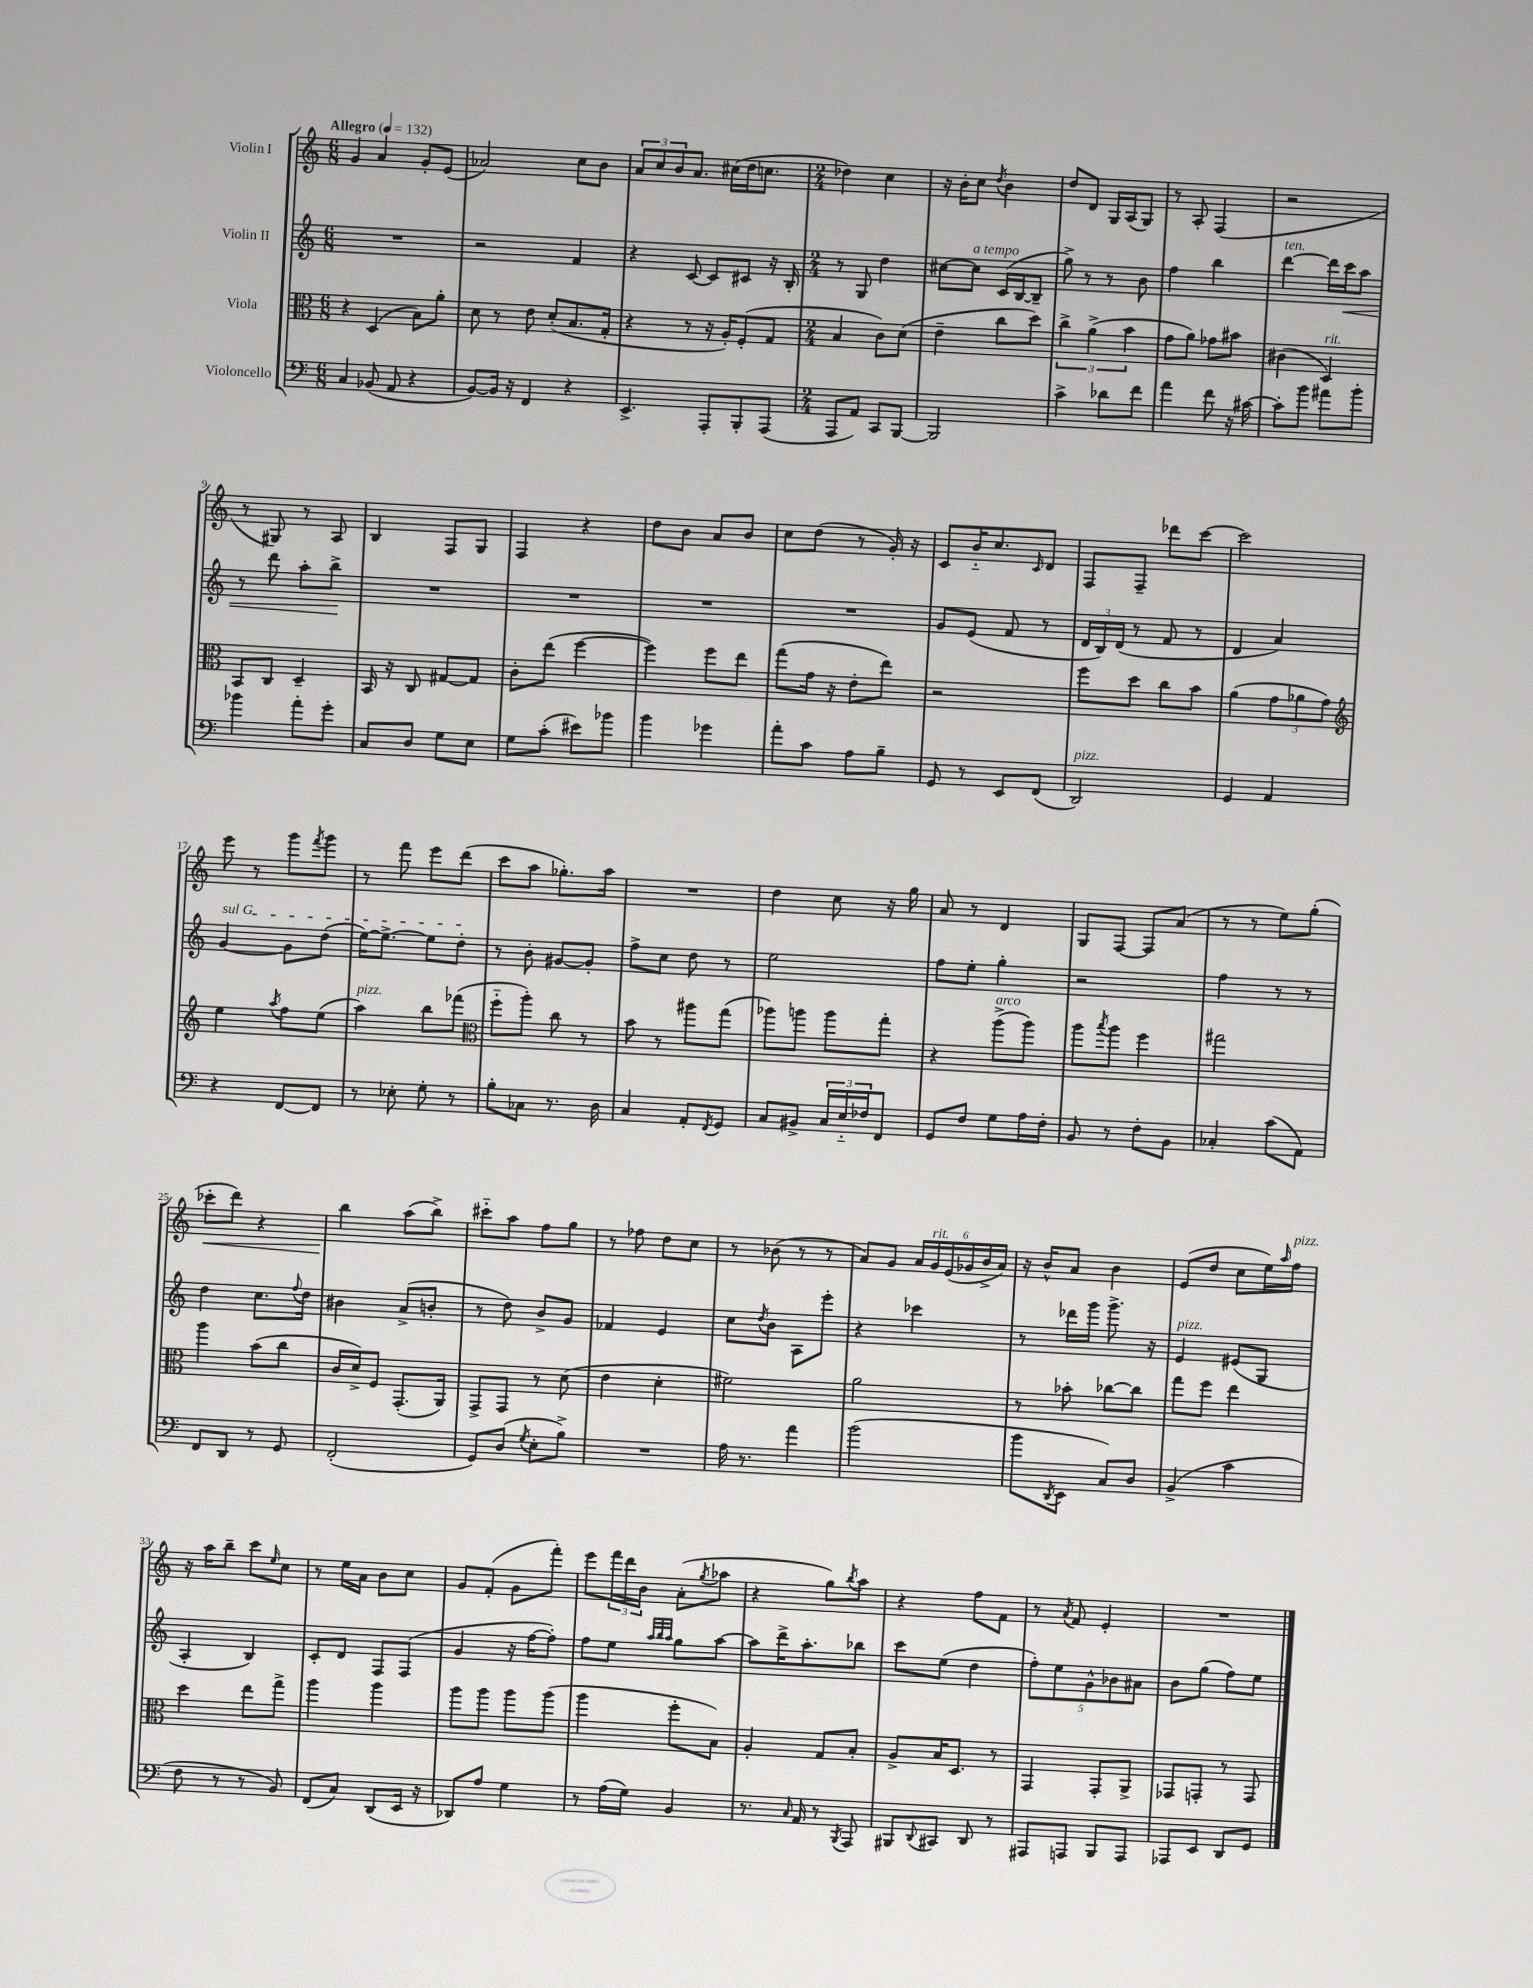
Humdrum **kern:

**kern	**kern	**kern	**dynam	**kern	**dynam
*part4	*part3	*part2	*part2	*part1	*part1
*staff4	*staff3	*staff2	*staff2	*staff1	*staff1
*I"Violoncello	*I"Viola	*I"Violin II	*	*I"Violin I	*
*clefF4	*clefC3	*clefG2	*	*clefG2	*
*k[]	*k[]	*k[]	*	*k[]	*
*M6/8	*M6/8	*M6/8	*	*M6/8	*
*MM132	*MM132	*MM132	*	*MM132	*
=1	=1	=1	=1	=1	=1
!	!	!	!	!LO:TX:a:B:t=Allegro	!
4C/	4r	2.r	.	4g/	.
(8BB-X/	(4D/	.	.	4a/	.
8AA/	.	.	.	.	.
4r	8B\L)	.	.	8g'/L	.
.	8a'\J	.	.	(8e/J	.
=2	=2	=2	=2	=2	=2
[8BB/L)	8d\	2r	.	2a-X/)	.
16BB/Jk]	8r	.	.	.	.
16r	.	.	.	.	.
4FF/	8e\	.	.	.	.
.	(8d'/L	.	.	.	.
4r	8.B/	4f/	.	8cc\L	.
.	.	.	.	8b\J	.
.	16G'/Jk	.	.	.	.
=3	=3	=3	=3	=3	=3
4.EE^/	4r	4r	.	12a/L	.
.	.	.	.	12cc/	.
.	.	.	.	12b/	.
.	8r	[8c/	.	8.a/J	.
8AAA'/L	16r	8c/L]	.	.	.
.	16A'/KL)	.	.	(16cc#X\LL	.
8BBB'/	(8F'/	8c#X/J	.	16dd\J	.
.	.	.	.	8.ccn\J	.
(8AAA/J	8G/J	16r	.	.	.
.	.	16B'/	.	.	.
=4	=4	=4	=4	=4	=4
*M2/4	*M2/4	*M2/4	*	*M2/4	*
8AAA/L	4B/	8r	.	4dd-X\)	.
8AA/J)	.	8G/	.	.	.
8CC/L	8c\L)	4dd\	.	4cc\	.
[8BBB/J	(8d\J	.	.	.	.
=5	=5	=5	=5	=5	=5
2BBB/]	4e~\	[8cc#X\L	.	16r	.
.	.	.	.	16b'\KL	.
!	!	!LO:TX:a:i:t=a tempo	!	!	!
.	.	8cc#\J]	.	8cc\J	.
.	.	.	.	8qdd/	.
.	8cc\L	(16c/LL	.	4b\	.
.	.	[16B/J	.	.	.
.	8dd\J)	8B~/J]	.	.	.
=6	=6	=6	=6	=6	=6
4c^\	6cc^\	8gg^\)	.	8dd/L	.
.	.	8r	.	8d/J	.
.	(6a^\	.	.	.	.
8d-X\L	.	8r	.	16G/LL	.
.	.	.	.	(16A/J	.
.	6b\	.	.	.	.
8f\J	.	8b\	.	8G/J)	.
=7	=7	=7	=7	=7	=7
4a\	8g\L	4ff\	.	8r	.
.	8a\J)	.	.	8A'/	.
8f\	8g-X\L	4bb\	.	(4F/	.
16r	8b#X\J	.	.	.	.
[16c#X\	.	.	.	.	.
=8	=8	=8	=8	=8	=8
!	!	!LO:TX:a:i:t=ten.	!	!	!
8c#'\L]	(4c#X\	[4ddd\	.	2r	.
8b\J	.	.	.	.	.
!	!LO:TX:a:i:t=rit.	!	!	!	!
8a#X\L	4D/)	16ddd\LL]	.	.	.
!	!	!	!LO:HP:b	!	!
.	.	16ccc\J	<	.	.
8b'\J	.	8aa\J	.	.	.
!!LO:LB:g=z
=9	=9	=9	=9	=9	=9
4b-X\	8BB/L	8r	.	8r	.
.	8C/J	8ddd\	.	8G#X/)	.
8a'\L	4D~/	8aa'\L	.	8r	.
8g'\J	.	8bb^\J	.	8A/	.
.	.	.	[	.	.
=10	=10	=10	=10	=10	=10
8C/L	16BB/	2r	.	4B/	.
.	16r	.	.	.	.
8D/J	8C/	.	.	.	.
8G\L	[8G#X/L	.	.	8F/L	.
8E\J	8G#/J]	.	.	8G/J	.
=11	=11	=11	=11	=11	=11
8G\L	8c'\L	2r	.	4F/	.
(8c'\J	(8ee\J	.	.	.	.
8e#X\L)	[4ff\	.	.	4r	.
8b-X\J	.	.	.	.	.
=12	=12	=12	=12	=12	=12
4b\	4ff\])	2r	.	8dd\L	.
.	.	.	.	8b\J	.
4g-X\	8ff\L	.	.	8a/L	.
.	8ee\J	.	.	8b/J	.
=13	=13	=13	=13	=13	=13
8a'\L	(8gg\L	2r	.	8cc\L	.
8c\J	16g\Jk	.	.	(8dd\J	.
.	16r	.	.	.	.
8A\L	8e'\L	.	.	8r	.
8B~\J	8ee\J)	.	.	16g'/)	.
.	.	.	.	16r	.
=14	=14	=14	=14	=14	=14
8GG/	2r	8g/L	.	8c/L	.
8r	.	(8e/J	.	16b/K	.
.	.	.	.	8.cc/	.
8EE/L	.	8f/	.	.	.
.	.	.	.	16qqc/	.
(8FF/J	.	8r	.	8d/J	.
=15	=15	=15	=15	=15	=15
!LO:TX:a:i:t=pizz.	!	!	!	!	!
2DD/)	8ff\L	24d/LL	.	8F/L	.
.	.	24B/)	.	.	.
.	.	(24d/JJ	.	.	.
.	8dd\J	8r	.	8F~/J	.
.	8cc\L	8f/	.	8ddd-X\L	.
.	8b\J	8r	.	[8ccc\J	.
=16	=16	=16	=16	=16	=16
4GG/	(4a\	4d/	.	2ccc\]	.
4AA/	12g\L	4a/)	.	.	.
.	12a-X\	.	.	.	.
.	12g\J)	.	.	.	.
!!LO:LB:g=z
=17	=17	=17	=17	=17	=17
*	*clefG2	*	*	*	*
!	!	!LO:TX:a:i:t=sul G	!	!	!
4r	4ee\	[4g/	.	8eee\	.
.	.	.	.	8r	.
.	8qaa/	.	.	.	.
[8FF/L	8ff\L	8g\L]	.	8ggg\L	.
.	.	.	.	8qfff/	.
8FF/J]	(8ee\J	(8dd\J	.	8ggg\J	.
=18	=18	=18	=18	=18	=18
!	!LO:TX:a:i:t=pizz.	!	!	!	!
8r	4aa\)	[16ee\KL)	.	8r	.
.	.	8.ee^\J_	.	.	.
8E-X'\	.	.	.	8fff\	.
8G'\	8bb\L	8ee\L]	.	8eee\L	.
8r	(8fff-X\J	8dd'\J	.	(8ddd\J	.
=19	=19	=19	=19	=19	=19
*	*clefC3	*	*	*	*
8B'\L	8ff\L	8r	.	8ccc\L	.
8C-X\J	8aa'\J)	8b'\	.	8aa\J	.
8.r	8cc\	[8g#X/L	.	8.gg-X'\L)	.
.	8r	8g#'/J]	.	.	.
16D\	.	.	.	16aa\Jk	.
=20	=20	=20	=20	=20	=20
4C/	8b\	8ff^\L	.	2r	.
.	8r	8cc\J	.	.	.
8AA'/L	8aa#X\L	8dd\	.	.	.
8qFF/	.	.	.	.	.
8GG/J	(8gg\J	8r	.	.	.
=21	=21	=21	=21	=21	=21
8C/L	8aa-X\L)	2ee\	.	4dd\	.
8BB#X^/J	8aan\J	.	.	.	.
24C/LL	8aa\L	.	.	8cc\	.
24E/	.	.	.	.	.
24F-X/J	.	.	.	.	.
8FF/J	8gg'\J	.	.	16r	.
.	.	.	.	16gg\	.
=22	=22	=22	=22	=22	=22
8GG/L	4r	8ff\L	.	8a/	.
8F/J	.	8ee'\J	.	8r	.
!	!LO:TX:a:i:t=arco	!	!	!	!
8G\L	(8aa^\L	4gg'\	.	4d/	.
16A\L	8aa\J)	.	.	.	.
16F'\JJ	.	.	.	.	.
=23	=23	=23	=23	=23	=23
8BB/	8aa\L	2r	.	8G/L	.
.	8qbb/	.	.	.	.
8r	8aa\J	.	.	[8F/J	.
8F'\L	4ff\	.	.	8F/L]	.
8BB\J	.	.	.	(8a/J	.
=24	=24	=24	=24	=24	=24
4C-X'/	2gg#X\	4ff\	.	8r	.
.	.	.	.	8r	.
(8c\L	.	8r	.	8ee\L)	.
8AA\J)	.	8r	.	(8gg'\J	.
!!LO:LB:g=z
=25	=25	=25	=25	=25	=25
!	!	!	!	!	!LO:HP:b
8FF/L	4aa\	4dd\	.	8ccc-X'\L	<
8DD/J	.	.	.	8ddd\J)	.
8r	(8b\L	8.cc\L	.	4r	.
8GG/	8cc\J	.	.	.	.
.	.	8qqff/	.	.	.
.	.	16dd\Jk	.	.	.
=26	=26	=26	=26	=26	=26
(2FF'/	16c/LL	4b#X\	.	4bb\	.
.	16d^/J)	.	.	.	.
.	8F/J	.	.	.	.
.	(8.GG'/L	(8a^/L	.	(8aa\L	[
.	.	8bn'/J	.	8bb^\J)	.
.	16AA/Jk)	.	.	.	.
=27	=27	=27	=27	=27	=27
8GG/L)	8GG^/L	8r	.	8ccc#X\L	.
(8D/J	8GG/J	8dd\)	.	8aa\J	.
8qG/	.	.	.	.	.
8E'\L	8r	8b^/L	.	8ff\L	.
8B^\J)	(8d\	8g/J	.	8gg\J	.
=28	=28	=28	=28	=28	=28
2r	4e\	4f-X/	.	8r	.
.	.	.	.	8ff-X\	.
.	4d'\	4e/	.	8dd\L	.
.	.	.	.	8cc\J	.
=29	=29	=29	=29	=29	=29
16A\	2f#X\)	8cc\L	.	8r	.
8.r	.	.	.	.	.
.	.	8qdd/	.	.	.
.	.	8b\J	.	(8b-X\	.
4a\	.	8A\L	.	8r	.
.	.	8eee'\J	.	8r	.
=30	=30	=30	=30	=30	=30
(2b\	2a\	4r	.	8a/L)	.
.	.	.	.	8g/J	.
.	.	4ccc-X\	.	24a/LL	.
!	!	!	!	!LO:TX:a:i:t=rit.	!
.	.	.	.	24g/	.
.	.	.	.	(24e/	.
.	.	.	.	24g-X/	.
.	.	.	.	24b^/	.
.	.	.	.	24a/JJ)	.
=31	=31	=31	=31	=31	=31
8b\L	8r	8r	.	16r	.
.	.	.	.	16b^^/KL	.
8qDD/	.	.	.	.	.
8EE\J	8b-X'\	16ddd-X\LL	.	8a/J	.
.	.	16ggg\JJ	.	.	.
8C/L)	[8cc-X\L	8.ggg^\	.	4b\	.
8D/J	8cc-\J]	.	.	.	.
.	.	16r	.	.	.
=32	=32	=32	=32	=32	=32
!	!	!LO:TX:a:i:t=pizz.	!	!	!
(4BB^/	8gg\L	4e/	.	(8e/L	.
.	8ff\J	.	.	8dd/J	.
4c\	4ee\	(8e#X/L	.	8cc\L	.
.	.	8G/J	.	16ee\L)	.
.	.	.	.	16qqaa/	.
!	!	!	!	!LO:TX:a:i:t=pizz.	!
.	.	.	.	16ff\JJ	.
!!LO:LB:g=z
=33	=33	=33	=33	=33	=33
8F\	4dd\	4A'/	.	16r	.
.	.	.	.	16aa\KL	.
8r	.	.	.	8bb~\J	.
8r	8ee\L	4B/)	.	8ccc\L	.
.	.	.	.	16qqee/	.
8BB/)	8gg^\J	.	.	8cc\J	.
=34	=34	=34	=34	=34	=34
(8FF/L	4aa\	8c'/L	.	8r	.
8C/J)	.	8d/J	.	16ee\LL	.
.	.	.	.	16a\JJ	.
(8DD/L	4aa\	8F/L	.	8b\L	.
16EE/Jk	.	(8F/J	.	8cc\J	.
16r	.	.	.	.	.
=35	=35	=35	=35	=35	=35
8DD-X/L)	8aa\L	4g/	.	8g/L	.
8A/J	8aa\J	.	.	(8f'/J	.
4G\	8aa\L	16r	.	8g\L	.
.	.	[16ff\KL	.	.	.
.	(8aa\J	8ff'\J])	.	8fff'\J)	.
=36	=36	=36	=36	=36	=36
8r	4aa\	8ff\L	.	8eee\L	.
(16A\LL	.	8ee\J	.	24fff\L	.
.	.	.	.	24ddd\	.
16G\JJ)	.	.	.	.	.
.	.	.	.	24b\JJ	.
.	.	32qqaa/LLL	.	.	.
.	.	32qqbb/	.	.	.
.	.	32qqaa/JJJ	.	.	.
4BB/	8ff'\L	8gg\L	.	(8a'\L	.
.	.	.	.	8qgg/	.
.	8B\J)	[8aa\J	.	8aa-X\J	.
=37	=37	=37	=37	=37	=37
8.r	4A'/	8aa\L]	.	4r	.
.	.	16ddd^\K	.	.	.
16qqC/	.	.	.	.	.
16AA/	.	8.aa'\	.	.	.
8r	8G/L	.	.	8gg\L)	.
8qBBB/	.	.	.	8qbb/	.
8AAA/	8B'/J	8bb-X\J	.	8aa\J	.
=38	=38	=38	=38	=38	=38
8BBB#X/L	8A^/L	8ccc\L	.	4r	.
8qqDD/	.	.	.	.	.
8CC#X/J	16B/K	(8ee\J	.	.	.
.	8.D/J	.	.	.	.
8DD/	.	4dd\	.	8ff\L	.
8r	8r	.	.	8f\J	.
=39	=39	=39	=39	=39	=39
8AAA#X/L	4GG/	10ff'\L)	.	8r	.
.	.	10ee\	.	.	.
.	.	.	.	8qa/	.
8AAAn/J	.	.	.	8f/	.
.	.	10g^^\	.	.	.
8BBB/L	8GG'/L	.	.	4e'/	.
.	.	10b-X\	.	.	.
8AAA/J	8AA^/J	.	.	.	.
.	.	10a#X\J	.	.	.
=40	=40	=40	=40	=40	=40
8AAA-X/L	8GG-X/L	8b\L	.	2r	.
8EE/J	8GGn'/J	(8gg\J	.	.	.
8DD/L	8r	8ff\L)	.	.	.
8GG/J	8GG/	8ee\J	.	.	.
==	==	==	==	==	==
*-	*-	*-	*-	*-	*-
